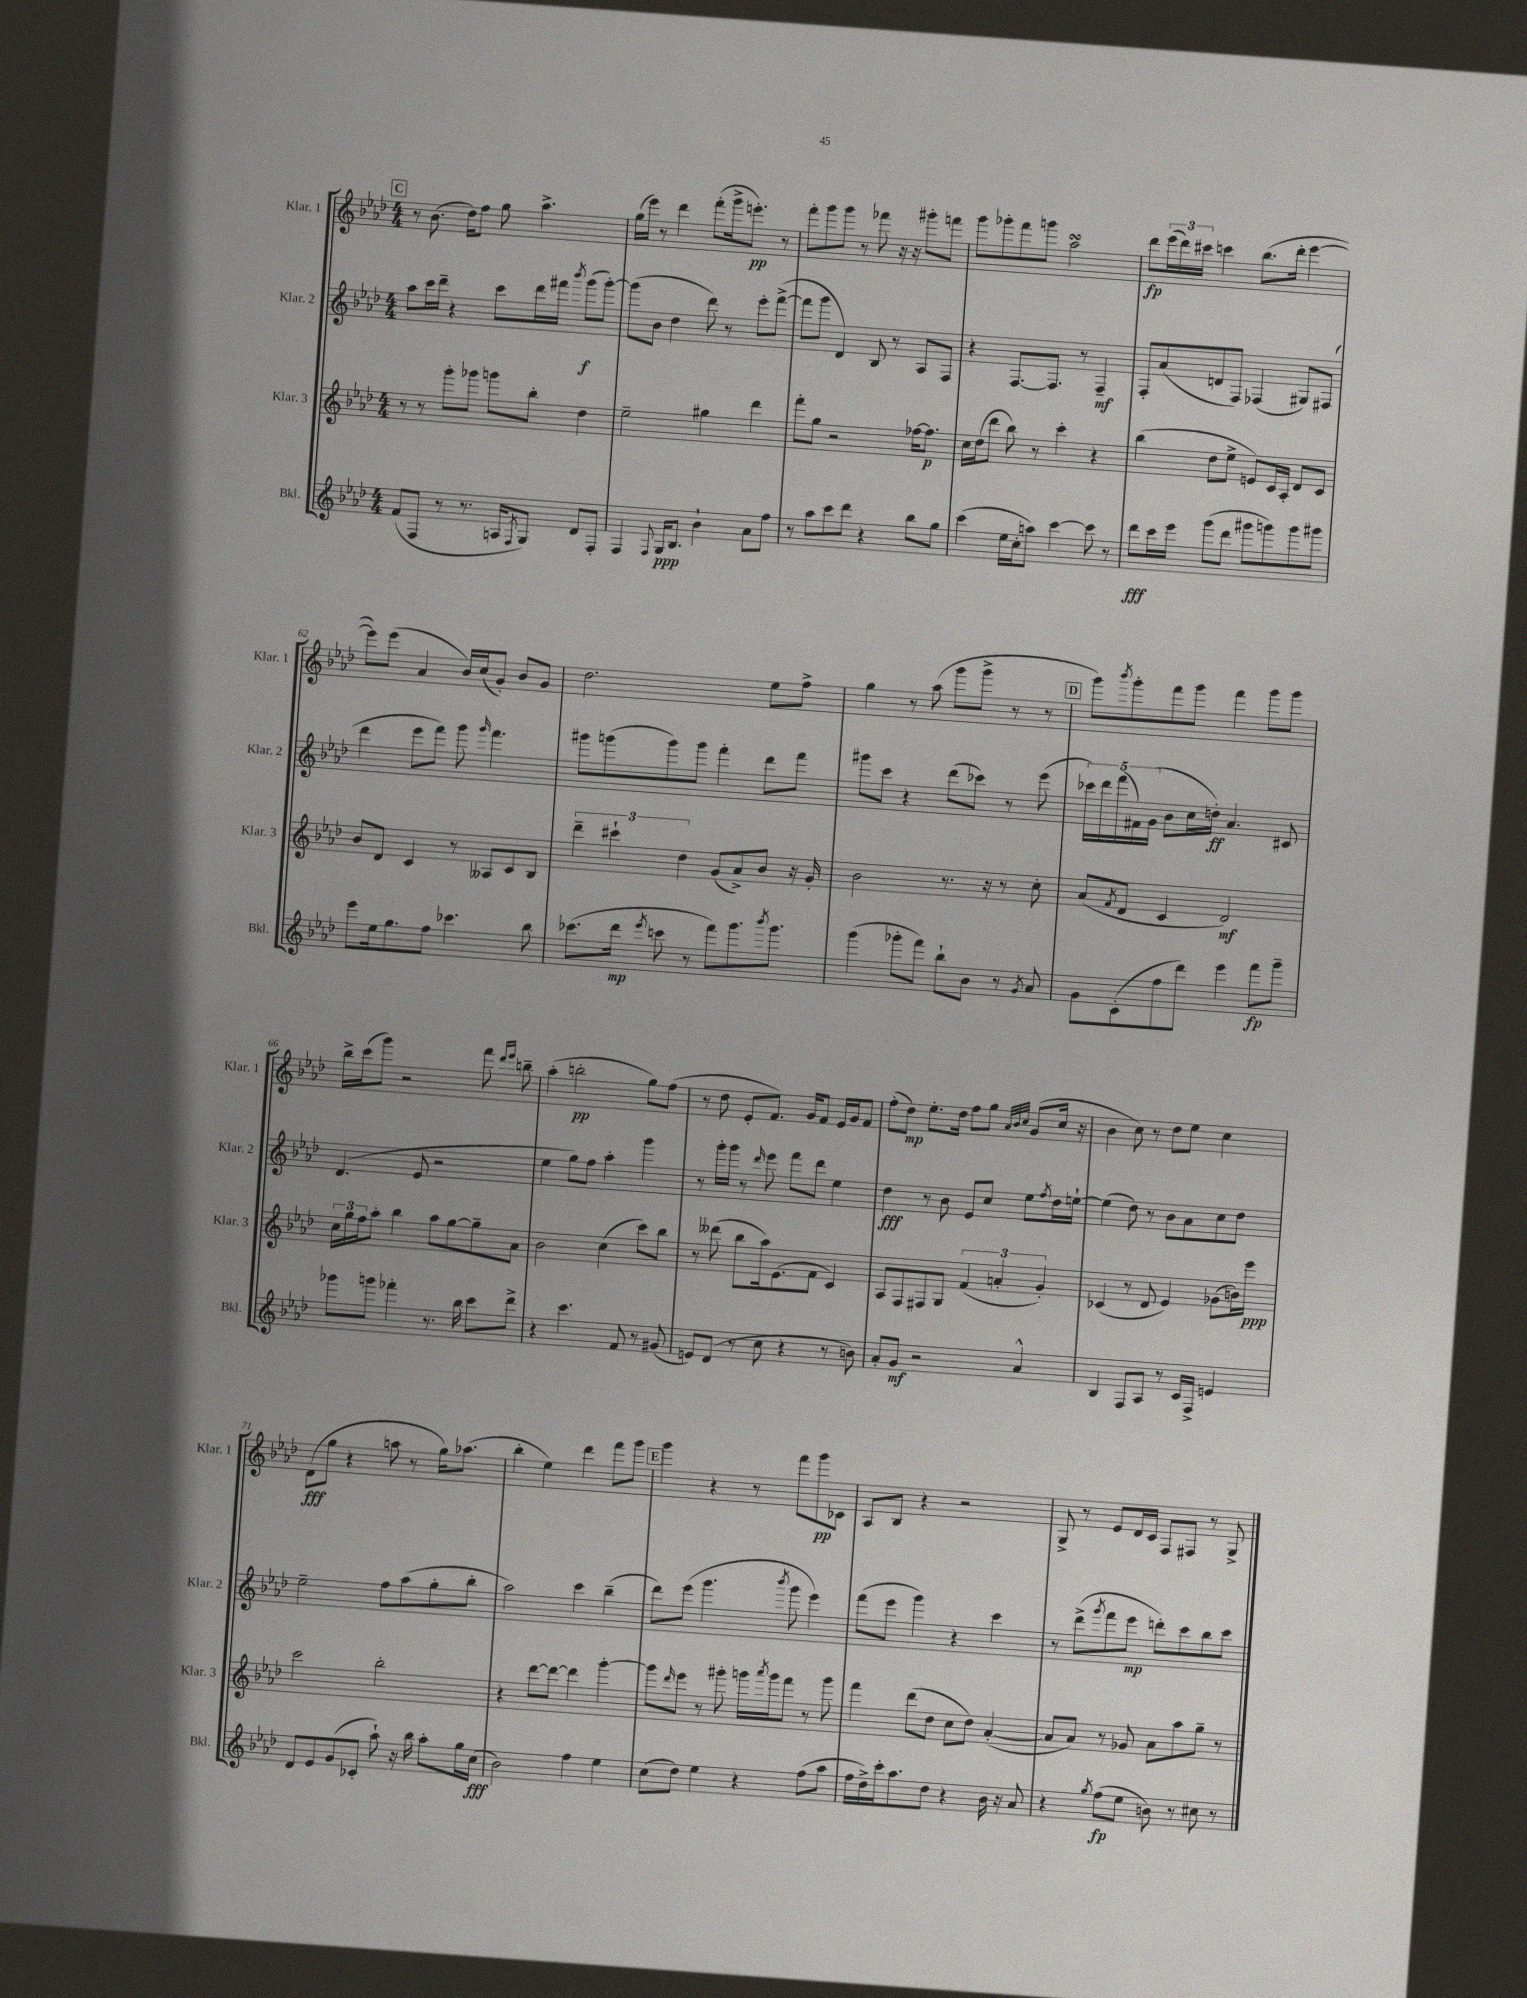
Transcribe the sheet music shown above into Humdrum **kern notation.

**kern	**kern	**kern	**kern
*staff4	*staff3	*staff2	*staff1
*clefG2	*clefG2	*clefG2	*clefG2
*k[b-e-a-d-]	*k[b-e-a-d-]	*k[b-e-a-d-]	*k[b-e-a-d-]
*M4/4	*M4/4	*M4/4	*M4/4
(8f	8r	8aa-	8r
8F	8r	16ccc	(8.b-
.	.	16ddd-~	.
8r	8ggg'	4r	.
.	.	.	16dd-)
8.r	8ggg-	.	8ff
.	8ggg	8ccc	8gg
16A	.	.	.
8qF	.	.	.
8G)	8bb-'	16ddd-	4.aa-^
.	.	16fff#	.
.	.	8qbbb-	.
8d-	4dd-	(8ggg	.
8F'	.	[8ggg')	.
=	=	=	=
4F	2ee-~	(8ggg]	(16gg
.	.	.	16eee-)
.	.	8b-	8r
8qqF	.	.	.
16G	.	4dd-	4ddd-
8.B-	.	.	.
4b-`	4gg#	8ddd-)	(8fff'
.	.	8r	16ggg^
.	.	.	8.eee')
8a-	4ddd-	8eee-'	.
8ff	.	([8fff^	8r
=	=	=	=
8r	8fff'	8fff]	8fff'
8aa-	8gg	8ggg	8ggg
8ccc	2r	4d-)	8ggg
8ddd-	.	.	8r
4r	.	8B-	8fff-
.	.	8r	16r
.	.	.	16r
8bb-	[16ff-	8A-	8ggg#'
.	8.ff-]	.	.
8gg	.	8F	8fff
=	=	=	=
(4ccc	16cc	4r	8ggg
.	(16dd-	.	.
.	8ddd-	.	8ggg-'
16ee-	8bb-)	[8.F	8fff
16cc'	.	.	.
8aa)	8r	.	8ggg
.	.	8.F]	.
[4ccc	4ccc'	.	2aa-
.	.	8r	.
8ccc]	4r	4F~	.
8r	.	.	.
=	=	=	=
8ddd-	(4bb-	8F'	8ddd-
16ccc	.	(8a-	(24eee-
.	.	.	24ddd-)
16eee-	.	.	.
.	.	.	24ccc#
(8ggg	8dd-	8d	4ccc
8ddd-	8ee-^	8F)	.
8ggg#	8e)	(4F-	(8.bb-
8ggg)	16c	.	.
.	16A-'	.	16ddd-'
8ggg	8d-	8G#)	[4eee-
8ggg#	8c	(8F#	.
=	=	=	=
8eee-	8b-	4ddd-	8eee-])
16ee-	8d-	.	(8eee-
8.gg	.	.	.
.	4c	8eee-	4a-
8ff	.	8fff)	.
4.ccc-	8r	8ggg	16b-)
.	.	.	(16cc
.	.	16qqggg	.
.	8A--	4.fff	8g')
.	8c	.	8b-
8bb-	8B-	.	8g
=	=	=	=
(8.ccc-	6ddd-~	8ggg#	2.dd-
.	.	(8ggg	.
.	6ccc#`	.	.
16ddd-	.	.	.
8qeee-	.	.	.
8ccc	.	8ggg)	.
.	6dd-	.	.
8r	.	8ggg	.
8fff)	(8g	4fff'	.
8.ggg	8a-^)	.	.
.	8b-	8ddd-	8ee-
8qbbb-	.	.	.
8.ggg	.	.	.
.	16r	8fff	8ff^
.	16g'	.	.
=	=	=	=
(4ggg	2b-	8ggg#	4gg
.	.	8ccc	.
8ggg-'	.	4r	8r
8fff)	.	.	(8aa-
8bb-`	8.r	(8ddd-	8ggg
8b-	.	8ccc-)	8ggg^
.	16r	.	.
8r	8r	8r	8r
8qg	.	.	.
8a-	8cc'	(8eee-	8r
=	=	=	=
8g	(8a-	20ccc-)	8ggg)
.	.	20ddd-	.
.	.	(20fff	.
.	8qf	.	8qbbb-
(8c'	8d-	.	8ggg'
.	.	20f#)	.
.	.	(20g	.
8ff	4c	8b-	8fff
8ddd-)	.	16cc	8ggg
.	.	16dd')	.
4eee-	2d-)	4.a-	4fff
8fff	.	.	8ggg
8ggg~	.	8c#	8ggg
=	=	=	=
8ggg-	24cc	(4.d-	16bb-^
.	24gg	.	.
.	.	.	(16ccc
.	24ff	.	.
8ggg	8aa-'	.	8ggg)
4fff-'	4bb-	.	2r
.	.	8e-	.
8.r	8aa-	2r	.
.	[8gg	.	.
16bb-	.	.	.
8ccc	8gg~]	.	8fff
.	.	.	16qqddd-
.	.	.	16qqeee-
8ddd-^	8a-	.	8bb~
=	=	=	=
4r	2b-	4ee-	(4aa-'
4.ccc	.	8gg)	2bb'
.	.	8ff	.
.	(4cc	4aa-'	.
8f	.	.	.
8r	8ccc)	4ggg	8gg)
(8g#	8bb-	.	(8ff
=	=	=	=
8e)	8r	8r	8r
(8d-	(8ddd--	16ggg'	8dd-
.	.	16ggg	.
8r	8bb-	8r	8e-'
.	.	16qqddd-	.
8cc	16aa-)	8eee-	8.f)
.	(8.e-	.	.
4r	.	8fff	.
.	.	.	16g
.	8f	8ddd-	8f
8r	4c)	4ee-	16e-
.	.	.	16g
8b)	.	.	8f
=	=	=	=
8a-'	8A-	4dd-	(8ff'
8g	8F	.	8dd-)
2r	8F#	8r	8.ee-'
.	8G	8b-	.
.	.	.	16dd-
.	(6f	8e-	8ff
.	.	8cc	8gg
.	6a'	.	.
.	.	.	32qqa-
.	.	.	32qqb-
.	.	.	32qqcc
4a-^^	.	8ee-	(8g
.	6g')	.	.
.	.	8qff	.
.	.	16dd-	16cc
.	.	[16ee`	16r
=	=	=	=
4B-	(4c-	(4ee]	4b-
8F	8r	8dd-)	8cc)
8A-	8d-	8r	8r
8r	4e-)	8b-	8dd-
16c	.	8a-	8ee-
16F^	.	.	.
4e	(8g-	8cc	4cc
.	16b)	8dd-	.
.	16eee-	.	.
=	=	=	=
8d-	2ccc	2ee-~	(8d-
8e-	.	.	8gg
(8g	.	.	4r
8c-'	.	.	.
8aa-`)	2bb-'	8ff	8aa
16r	.	(8aa-	8r
16bb-	.	.	.
8aa-'	.	8gg'	16gg)
.	.	.	(8.aa-
16gg	.	8bb-'	.
(16cc	.	.	.
=	=	=	=
2b-)	4r	2aa-)	4bb-'
.	[8ddd-	.	4ee-)
.	8ddd-_	.	.
4ff	4ddd-]	4ccc	4ddd-
4ee-	[4ggg'	(4bb-~	8fff
.	.	.	8ggg
=	=	=	=
(8cc	8ggg]	8ddd-)	4ggg
.	16qqddd-	.	.
8dd-)	8eee-	(8eee-	.
4ee-	8r	4.ggg	4r
.	8ggg#'	.	.
4r	16ggg	.	8r
.	8qaaa-	.	.
.	16ggg	.	.
.	.	8qbbb-	.
.	8fff	8ggg	8fff
(8ff	8r	4eee-)	8ggg
8aa-	8ggg	.	8c-
=	=	=	=
16ff	4fff	(8fff	8A-
16dd-^)	.	.	.
16ccc'	.	8eee-	8B-
8.aa-	.	.	.
.	(8ddd-	4ggg)	4r
8dd-	8dd-	.	.
4r	8cc	4r	2r
.	8dd-)	.	.
16b-	([4a-'	4ccc	.
16r	.	.	.
8a-	.	.	.
=	=	=	=
4r	8a-]	8r	8G^
.	8a-)	(8ddd-^	8r
8qgg	.	8qggg	.
(8ff	8r	8fff	8e-
8ee-	8g-	8eee-	16d-
.	.	.	16c
8b)	8a-	8ddd')	8F
8r	8aa-	8ccc	8F#
8cc#	8gg~	8bb-	8r
8r	8r	8ccc	8G^
==	==	==	==
*-	*-	*-	*-
